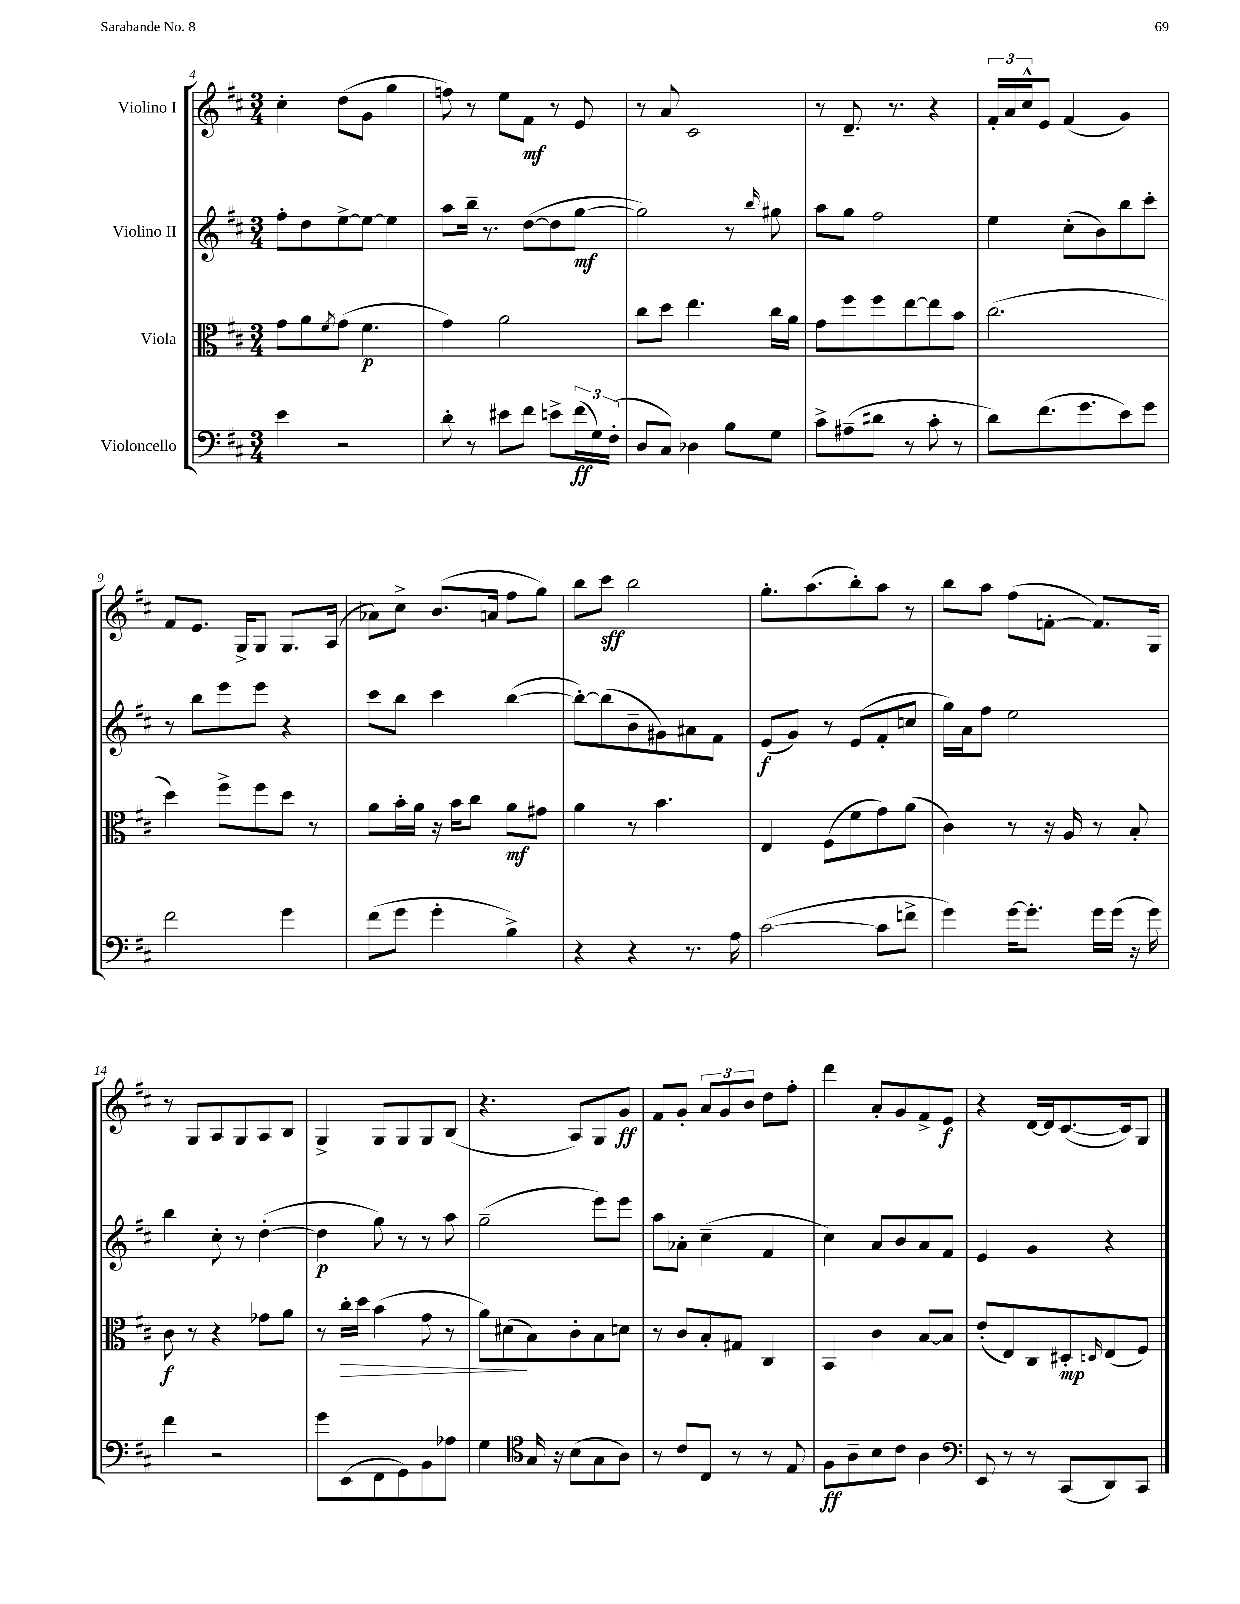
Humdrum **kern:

**kern	**dynam	**kern	**dynam	**kern	**dynam	**kern	**dynam
*part4	*part4	*part3	*part3	*part2	*part2	*part1	*part1
*staff4	*staff4	*staff3	*staff3	*staff2	*staff2	*staff1	*staff1
*I"Violoncello	*	*I"Viola	*	*I"Violino II	*	*I"Violino I	*
*clefF4	*	*clefC3	*	*clefG2	*	*clefG2	*
*k[f#c#]	*	*k[f#c#]	*	*k[f#c#]	*	*k[f#c#]	*
*M3/4	*	*M3/4	*	*M3/4	*	*M3/4	*
=4	=4	=4	=4	=4	=4	=4	=4
4e\	.	8g\L	.	8ff#'\L	.	4cc#'\	.
.	.	8a\	.	8dd\	.	.	.
.	.	8qf#/	.	.	.	.	.
2r	.	(8g\J	.	[8ee^\	.	(8dd\L	.
.	.	4.f#\	p	8ee\J_	.	8g\J	.
.	.	.	.	4ee\]	.	4gg\	.
=5	=5	=5	=5	=5	=5	=5	=5
8d'\	.	4g\)	.	8aa\L	.	8ffn\)	.
8r	.	.	.	16bb~\Jk	.	8r	.
.	.	.	.	8.r	.	.	.
8e#X\L	.	2a\	.	.	.	8ee\L	.
8f#\J	.	.	.	([8dd\L	.	8f#\J	mf
8en^\L	.	.	.	8dd\]	.	8r	.
(24f#\L	ff	.	.	[8gg\J	mf	8e/	.
24G\)	.	.	.	.	.	.	.
(24F#'\JJ	.	.	.	.	.	.	.
=6	=6	=6	=6	=6	=6	=6	=6
8D/L	.	8cc#\L	.	2gg\])	.	8r	.
8C#/J)	.	8dd\J	.	.	.	8a/	.
4D-X\	.	4.ee\	.	.	.	2c#/	.
8B\L	.	.	.	8r	.	.	.
.	.	.	.	16qqbb/	.	.	.
8G\J	.	16cc#\LL	.	8gg#X\	.	.	.
.	.	16a\JJ	.	.	.	.	.
=7	=7	=7	=7	=7	=7	=7	=7
8c#^\L	.	8g\L	.	8aa\L	.	8r	.
(8A#X~\	.	8ff#\	.	8gg\J	.	8.d~/	.
8d#X\J	.	8ff#\	.	2ff#\	.	.	.
.	.	.	.	.	.	8.r	.
8r	.	[8ee\	.	.	.	.	.
8c#'\	.	8ee\]	.	.	.	4r	.
8r	.	8b\J	.	.	.	.	.
=8	=8	=8	=8	=8	=8	=8	=8
8d\L)	.	(2.cc#\	.	4ee\	.	24f#'/LL	.
.	.	.	.	.	.	24a/	.
.	.	.	.	.	.	24cc#^^/J	.
(8.f#\	.	.	.	.	.	8e/J	.
.	.	.	.	(8cc#'\L	.	(4f#/	.
8.g\	.	.	.	.	.	.	.
.	.	.	.	8b\)	.	.	.
8e\)	.	.	.	8bb\	.	4g/)	.
8g\J	.	.	.	8ccc#'\J	.	.	.
!!LO:LB:g=z
=9	=9	=9	=9	=9	=9	=9	=9
2f#\	.	4dd\)	.	8r	.	8f#/L	.
.	.	.	.	8bb\L	.	8.e/J	.
.	.	8ff#^\L	.	8eee\	.	.	.
.	.	.	.	.	.	16G^/KL	.
.	.	8ff#\	.	8eee\J	.	8G/J	.
4g\	.	8dd\J	.	4r	.	8.G/L	.
.	.	8r	.	.	.	.	.
.	.	.	.	.	.	(16A/Jk	.
=10	=10	=10	=10	=10	=10	=10	=10
(8f#\L	.	8a\L	.	8ccc#\L	.	8a-X\L)	.
8g\J	.	16b'\L	.	8bb\J	.	8cc#^\J	.
.	.	16a\JJ	.	.	.	.	.
4g'\	.	16r	.	4ccc#\	.	(8.b/L	.
.	.	16b\KL	.	.	.	.	.
.	.	8cc#\J	.	.	.	.	.
.	.	.	.	.	.	16an/Jk	.
4B^\)	.	8a\L	mf	([4bb\	.	8ff#\L	.
.	.	8g#X\J	.	.	.	8gg\J)	.
=11	=11	=11	=11	=11	=11	=11	=11
4r	.	4a\	.	8bb'\L_)	.	8bb\L	.
.	.	.	.	(8bb\]	.	8ccc#\J	sff
4r	.	8r	.	8b~\	.	2bb\	.
.	.	4.b\	.	8g#X\)	.	.	.
8.r	.	.	.	8a#X\	.	.	.
.	.	.	.	8f#\J	.	.	.
16A\	.	.	.	.	.	.	.
=12	=12	=12	=12	=12	=12	=12	=12
([2c#\	.	4E/	.	(8e/L	f	8.gg'\L	.
.	.	.	.	8g/J)	.	.	.
.	.	.	.	.	.	(8.aa\	.
.	.	(8F#\L	.	8r	.	.	.
.	.	8f#\	.	(8e/L	.	8bb'\)	.
8c#\L]	.	8g\)	.	8f#'/	.	8aa\J	.
8fn^\J	.	(8a\J	.	8ccn/J	.	8r	.
=13	=13	=13	=13	=13	=13	=13	=13
4g\)	.	4c#\)	.	16gg\LL)	.	8bb\L	.
.	.	.	.	16a\J	.	.	.
.	.	.	.	8ff#\J	.	8aa\J	.
[16g\KL	.	8r	.	2ee\	.	(8ff#\L	.
8.g'\J]	.	.	.	.	.	.	.
.	.	16r	.	.	.	[8fn'\J	.
.	.	16A/	.	.	.	.	.
16g\LL	.	8r	.	.	.	8.f/L])	.
(16g\JJ	.	.	.	.	.	.	.
16r	.	8B'/	.	.	.	.	.
16g\)	.	.	.	.	.	16G/Jk	.
!!LO:LB:g=z
=14	=14	=14	=14	=14	=14	=14	=14
4f#\	.	8c#\	f	4bb\	.	8r	.
.	.	8r	.	.	.	8G/L	.
2r	.	4r	.	8cc#'\	.	8A/	.
.	.	.	.	8r	.	8G/	.
.	.	8g-X\L	.	([4dd'\	.	8A/	.
.	.	8a\J	.	.	.	8B/J	.
=15	=15	=15	=15	=15	=15	=15	=15
8g\L	.	8r	.	4dd\]	p	4G^/	.
!	!	!	!LO:HP:b	!	!	!	!
(8EE\	.	16cc#'\LL	>	.	.	.	.
.	.	16dd\JJ	.	.	.	.	.
8FF#\	.	(4b\	.	8gg\)	.	8G/L	.
8GG\)	.	.	.	8r	.	8G/	.
8BB\	.	8g\	.	8r	.	8G/	.
8A-X\J	.	8r	.	8aa\	.	(8B/J	.
=16	=16	=16	=16	=16	=16	=16	=16
4G\	.	8a\L)	.	(2gg~\	.	4.r	.
.	.	(8d#X\	.	.	.	.	.
*clefC4	*	*	*	*	*	*	*
16G/	.	8B\)	]	.	.	.	.
16r	.	.	.	.	.	.	.
(8B\L	.	8c#'\	.	.	.	8A/L)	.
8G\	.	8B\	.	8eee\L)	.	8G/	.
8A\J)	.	8dn\J	.	8eee\J	.	8g/J	ff
=17	=17	=17	=17	=17	=17	=17	=17
8r	.	8r	.	8aa\L	.	8f#/L	.
8c#/L	.	8c#/L	.	8a-X'\J	.	8g'/J	.
8C#/J	.	8B'/	.	(4cc#~\	.	12a/L	.
.	.	.	.	.	.	12g/	.
8r	.	8G#X/J	.	.	.	.	.
.	.	.	.	.	.	12b/J	.
8r	.	4C#/	.	4f#/	.	8dd\L	.
8E/	.	.	.	.	.	8ff#'\J	.
=18	=18	=18	=18	=18	=18	=18	=18
8F#\L	ff	4BB/	.	4cc#\)	.	4ddd\	.
8A~\	.	.	.	.	.	.	.
8B\	.	4c#\	.	8a/L	.	8a'/L	.
8c#\J	.	.	.	8b/	.	8g/	.
4A\	.	[8B/L	.	8a/	.	8f#^/	.
.	.	8B/J]	.	8f#/J	.	8e/J	f
=19	=19	=19	=19	=19	=19	=19	=19
*clefF4	*	*	*	*	*	*	*
8EE/	.	(8e'/L	.	4e/	.	4r	.
8r	.	8E/)	.	.	.	.	.
8r	.	8C#/	.	4g/	.	[16d/LL	.
.	.	.	.	.	.	16d/J]	.
(8CC#/L	.	8D#X'/	mp	.	.	([8.c#/	.
.	.	16qqDn/	.	.	.	.	.
8DD/)	.	(8E/	.	4r	.	.	.
.	.	.	.	.	.	16c#/k])	.
8CC#/J	.	8F#/J)	.	.	.	8G/J	.
==	==	==	==	==	==	==	==
*-	*-	*-	*-	*-	*-	*-	*-
